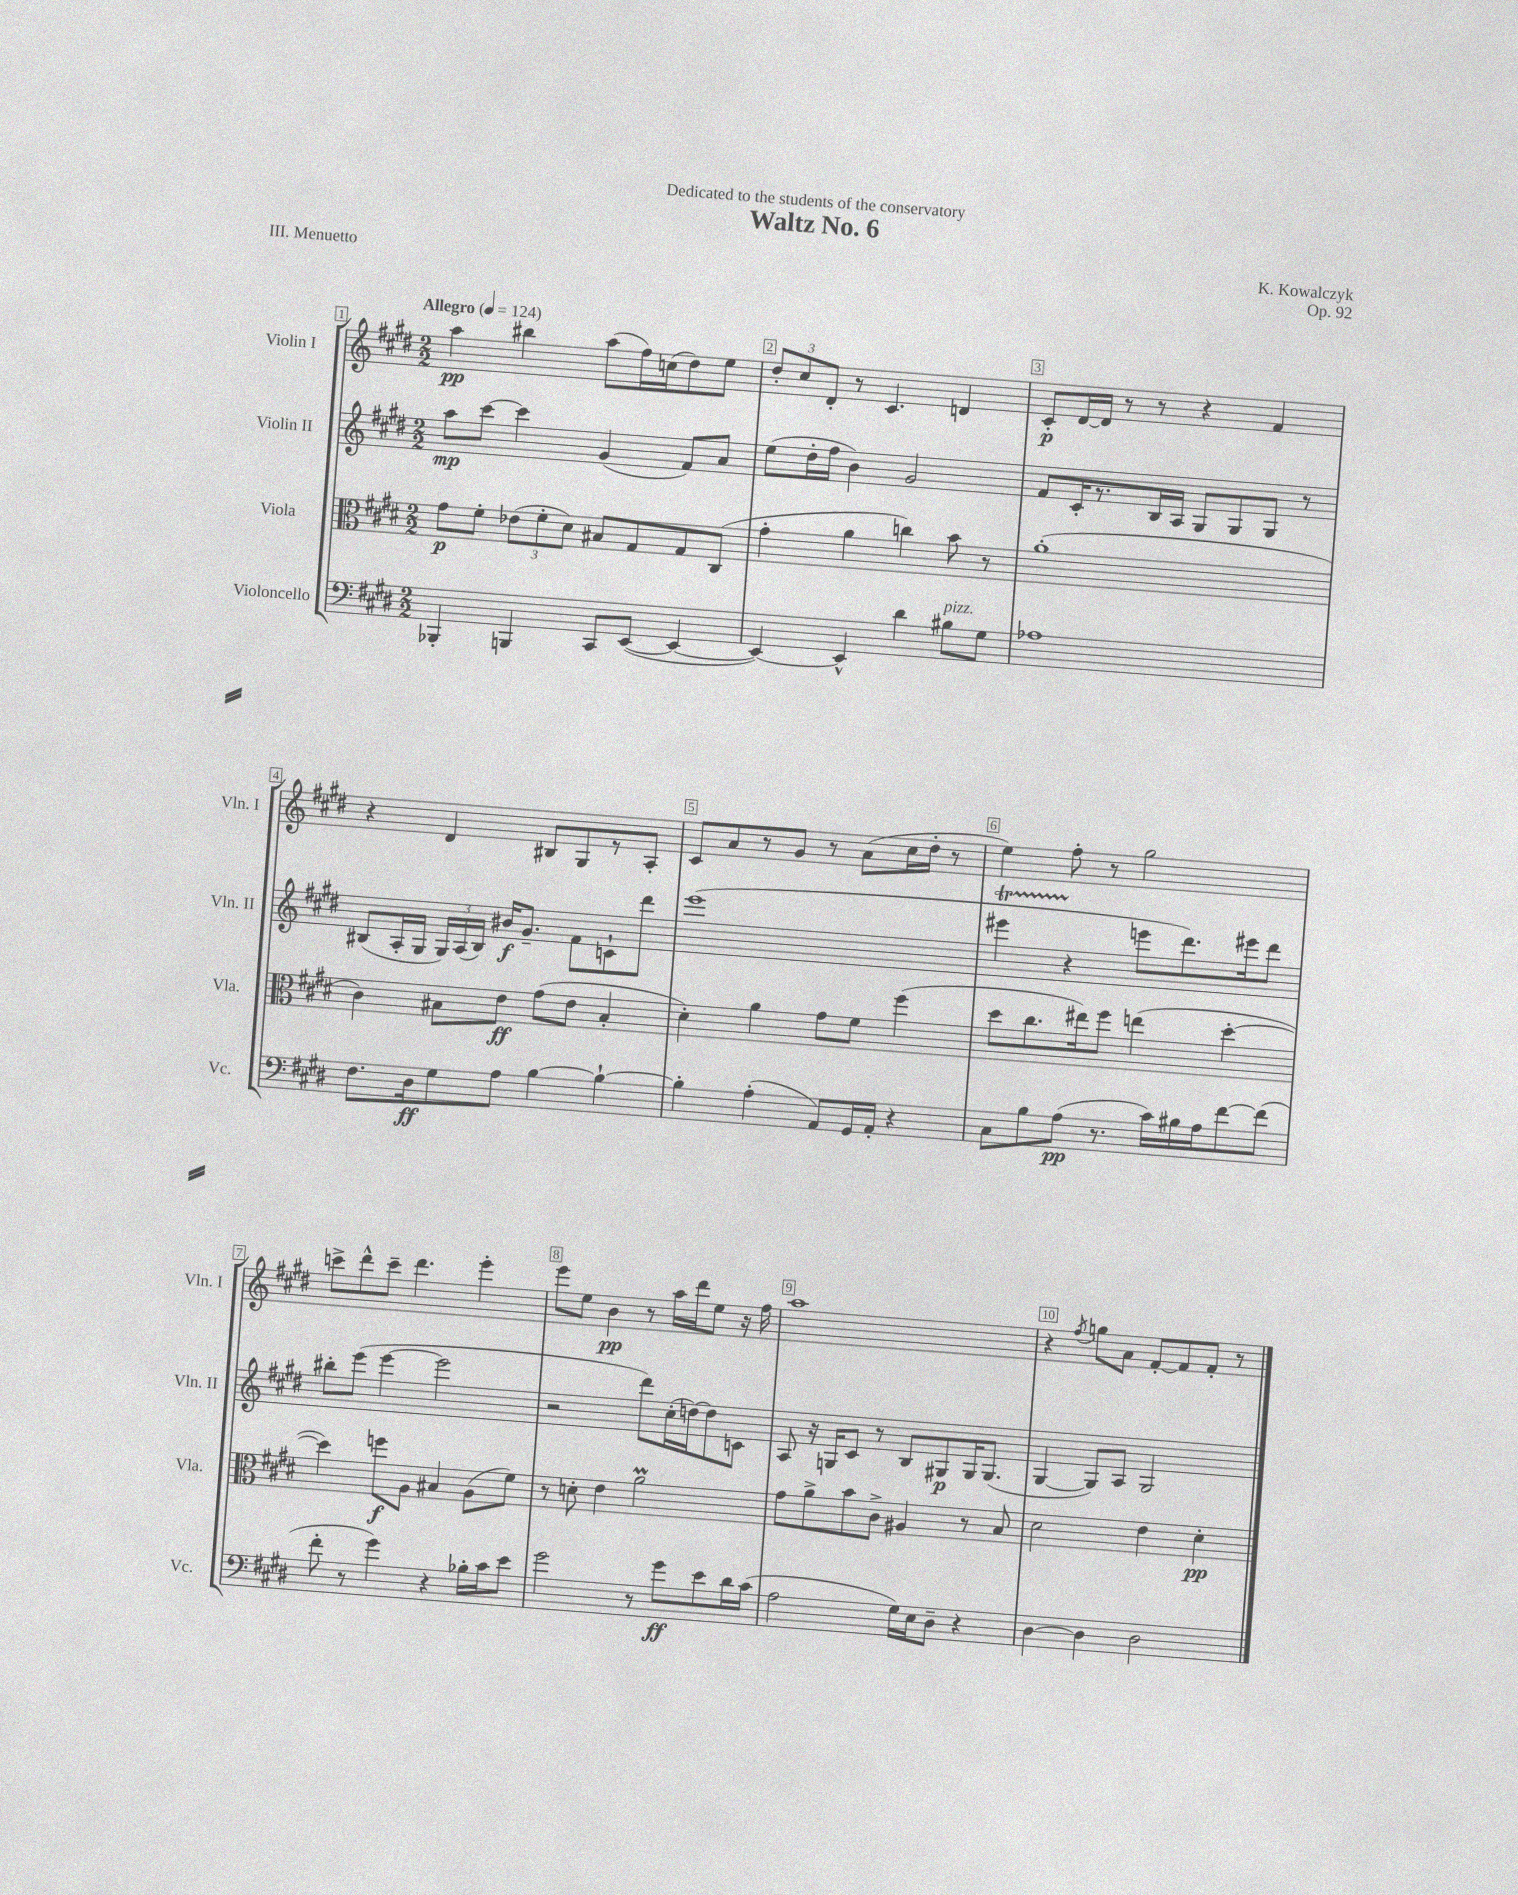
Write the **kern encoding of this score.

**kern	**kern	**kern	**kern
*staff4	*staff3	*staff2	*staff1
*clefF4	*clefC3	*clefG2	*clefG2
*k[f#c#g#d#]	*k[f#c#g#d#]	*k[f#c#g#d#]	*k[f#c#g#d#]
*M2/2	*M2/2	*M2/2	*M2/2
*MM124	*MM124	*MM124	*MM124
4BBB-'	8g#	8aa	4aa
.	8f#'	[8ccc#	.
4BBB	(12e-	4ccc#]	4bb#
.	12f#'	.	.
.	12d#)	.	.
8CC#	8B#	(4g#	(8aa
([8EE	8G#	.	16ff#)
.	.	.	(16cc
4EE_	8G#	8f#)	8dd#)
.	(8C#	8a	8ee
=	=	=	=
4EE_)	4g#'	(8ee	12dd#'
.	.	.	12cc#
.	.	16dd#'	.
.	.	.	12d#'
.	.	16ff#	.
4EE^^]	4a	4b)	8r
.	.	.	4.c#
4d#	4cc)	2g#	.
8B#	8b	.	4d
8G#	8r	.	.
=	=	=	=
1A-	(1a'	8f#	8c#'
.	.	16c#'	[16d#
.	.	8.r	16d#]
.	.	.	8r
.	.	16B	8r
.	.	16A	.
.	.	8G#	4r
.	.	8G#	.
.	.	8G#	4f#
.	.	8r	.
=	=	=	=
8.F#	4c#)	(8B#	4r
.	.	16A'	.
16D#	.	16G#	.
8G#	8B#	24G#)	4d#
.	.	(24A	.
.	.	24B#)	.
8A	8e	16b#	.
.	.	8.g#~	.
[4B	(8g#	.	8B#
.	8e	8f#	8G#
4B`_	4B#'	8c`	8r
.	.	8ddd#	8A'
=	=	=	=
4B']	4d#')	(1eee	8c#
.	.	.	8a
(4A'	4a	.	8r
.	.	.	8g#
8AA)	8g#	.	8r
16GG#	8f#	.	(8a
16AA'	.	.	.
4r	(4ff#	.	16cc#
.	.	.	16dd#'
.	.	.	8r
=	=	=	=
8C#	8dd#	4eee#	4ee)
8B	8.cc#	.	.
(8A	.	4r	8ff#'
.	16ee#)	.	.
8.r	8ff#	.	8r
.	(4ee	8eee	2gg#
16c#)	.	.	.
16B#	.	8.ddd#)	.
16A	.	.	.
[8f#	[4dd#'	.	.
.	.	16eee#	.
(8f#]	.	8ddd#	.
=	=	=	=
8f#'	4dd#])	8bb#'	8ccc^
8r	.	(8eee	8ddd#^^
4g#)	8ff	[4eee	8ccc~
.	8A	.	4.ddd#
4r	4B#	2eee]	.
16B-'	(8A	.	4eee'
16c#	.	.	.
8e	8f#)	.	.
=	=	=	=
2g#	8r	2r	8eee
.	8d'	.	8ee
.	4e	.	4b
8r	2a	8ddd#)	8r
8g#	.	(16cc#'	16aa
.	.	[16dd)	16ddd#
8e	.	8dd]	8ee
16d#	.	8c	16r
(16c#	.	.	16ff#
=	=	=	=
2A	8g#	8A	1aa
.	8a^	16r	.
.	.	16G	.
.	8b	8c#	.
.	8c#^	8r	.
16G#)	4A#	8B	.
16E	.	.	.
8D#~	.	8G#	.
4r	8r	16G#	.
.	.	(8.G#	.
.	8B	.	.
=	=	=	=
[4D#	2d#	[4G#	4r
.	.	.	8qff#
4D#]	.	8G#])	8gg
.	.	8A	8a
2D#	4e	2G#	[8f#'
.	.	.	8f#]
.	4d#'	.	8f#'
.	.	.	8r
==	==	==	==
*-	*-	*-	*-
